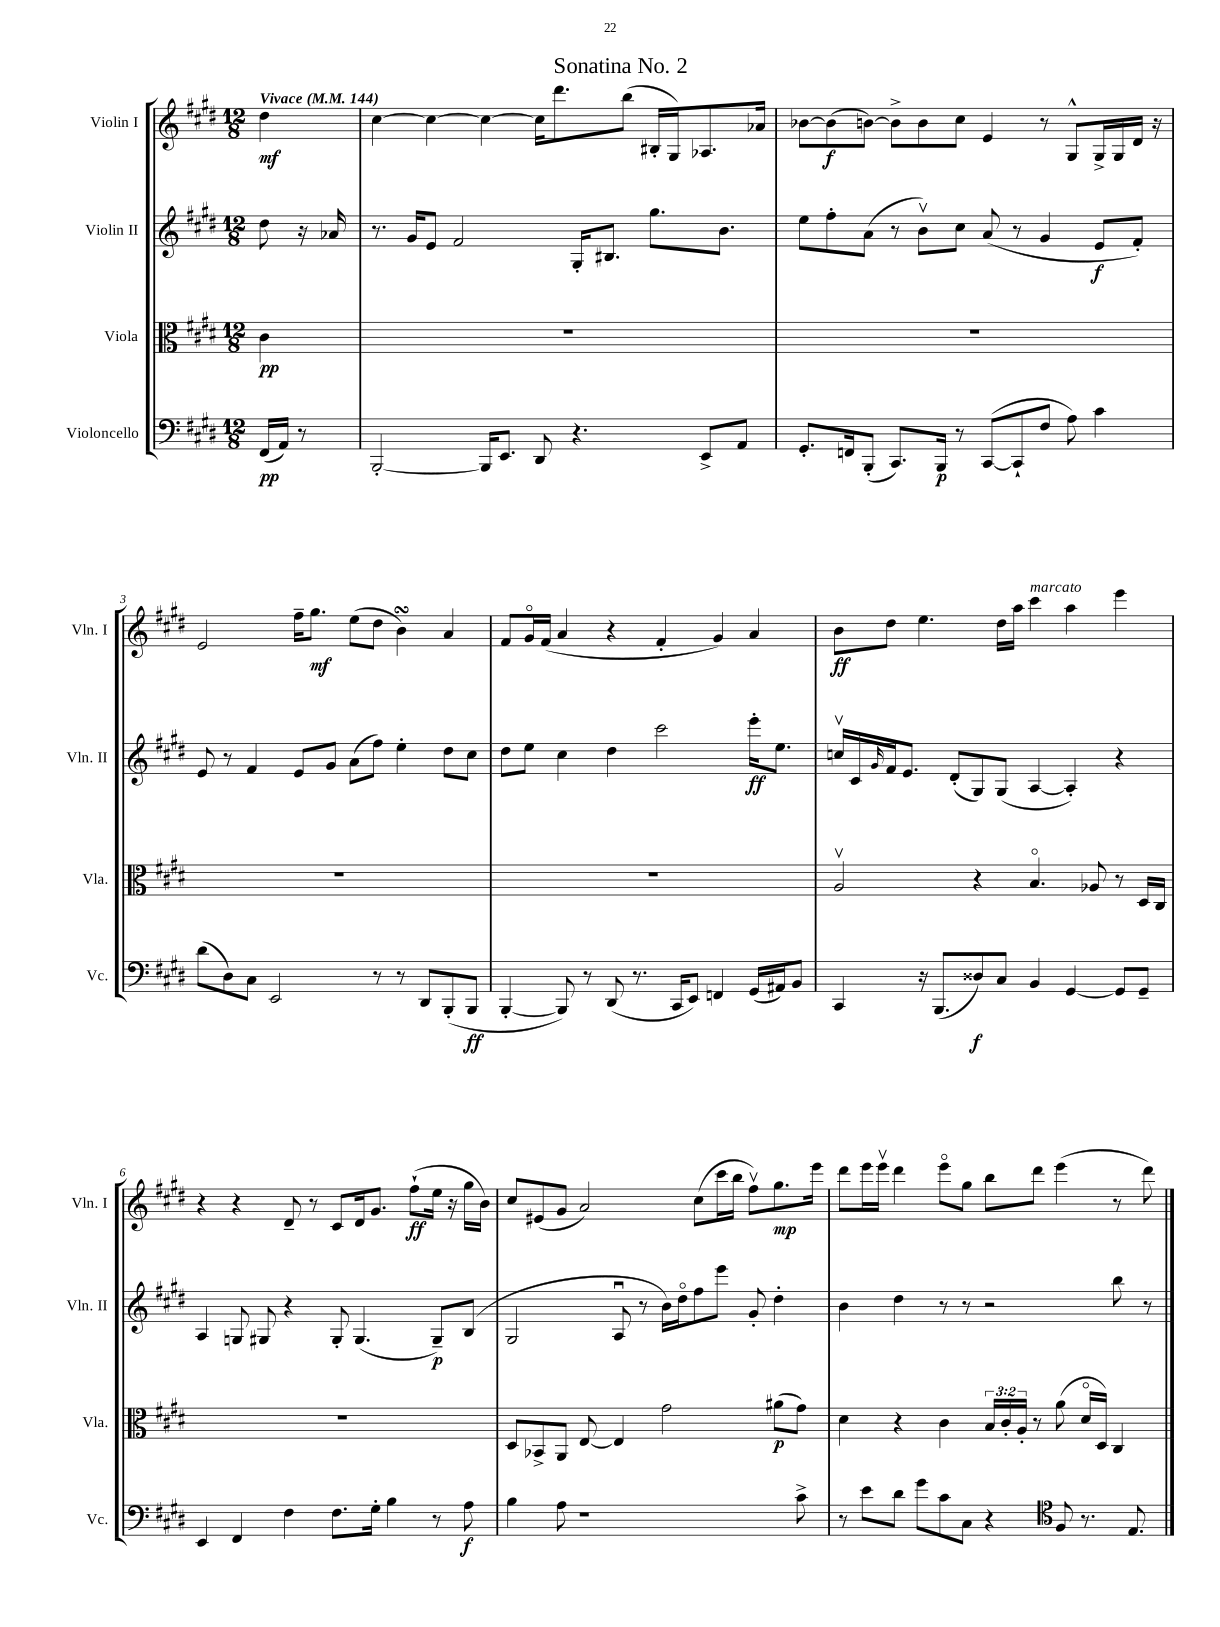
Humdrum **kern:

**kern	**kern	**kern	**kern
*staff4	*staff3	*staff2	*staff1
*clefF4	*clefC3	*clefG2	*clefG2
*k[f#c#g#d#]	*k[f#c#g#d#]	*k[f#c#g#d#]	*k[f#c#g#d#]
*M12/8	*M12/8	*M12/8	*M12/8
*MM144	*MM144	*MM144	*MM144
(16FF#/LL	4c#\	8dd#\	4dd#\
16AA/JJ)	.	.	.
8r	.	16r	.
.	.	16a-/	.
=	=	=	=
[2BBB'/	1.r	8.r	[4cc#\
.	.	16g#/LK	.
.	.	8e/J	4cc#\_
.	.	2f#/	.
16BBB/]LK	.	.	4cc#\_
8.EE/J	.	.	.
8DD#/	.	.	16cc#\]LK
.	.	.	8.ddd#\
4.r	.	16G#'/LK	.
.	.	8.B#/J	.
.	.	.	(8bb\J
.	.	8.gg#\L	16B#'/LL
.	.	.	16G#/J)
8EE^/L	.	.	8.A-/
.	.	8.b\J	.
8AA/J	.	.	.
.	.	.	16a-/Jk
=	=	=	=
8.GG#'/L	1.r	8ee\L	[8b-\L
.	.	8ff#'\	(8b-\]
16FF/k	.	.	.
(8BBB'/J	.	(8a\J	[8b\J)
8.CC#/L)	.	8r	8b^\]L
.	.	8bv\L)	8b\
16BBB/Jk	.	.	.
8r	.	8cc#\J	8cc#\J
([8CC#/L	.	(8a/	4e/
8CC#`/]	.	8r	.
8F#/J	.	4g#/	8r
8A\)	.	.	8G#^^/L
4c#\	.	8e/L	16G#^/L
.	.	.	16G#/
.	.	8f#'/J)	16d#/JJ
.	.	.	16r
=	=	=	=
(8d#\L	1.r	8e/	2e/
8D#\)	.	8r	.
8C#\J	.	4f#/	.
2EE/	.	.	.
.	.	8e/L	16ff#~\LK
.	.	.	8.gg#\J
.	.	8g#/J	.
.	.	(8a\L	(8ee\L
8r	.	8ff#\J)	8dd#\J
8r	.	4ee'\	4b\)
8DD#/L	.	.	.
(8BBB'/	.	8dd#\L	4a/
8BBB/J	.	8cc#\J	.
=	=	=	=
[4BBB'/	1.r	8dd#\L	8f#/L
.	.	8ee\J	16g#o/L
.	.	.	(16f#/JJ
8BBB/])	.	4cc#\	4a/
8r	.	.	.
(8DD#/	.	4dd#\	4r
8.r	.	.	.
.	.	2ccc#\	4f#'/
16CC#/LK	.	.	.
8EE/J)	.	.	.
4FF/	.	.	4g#/)
(16GG#/LL	.	16eee'\LK	4a/
16AA#/J)	.	8.ee\J	.
8BB/J	.	.	.
=	=	=	=
4CC#/	2Av/	16ccv/LL	8b\L
.	.	16c#/	.
.	.	16qqg#/	.
.	.	16f#/J	8dd#\J
.	.	8.e/J	.
16r	.	.	4.ee\
(8.BBB/L	.	.	.
.	.	(8d#'/L	.
8D##/)	4r	8G#/)	.
8C#/J	.	(8G#/J	16dd#\LL
.	.	.	16aa\JJ
4BB/	4.Bo/	[4A/	4ccc#\
[4GG#/	.	4A'/])	4aa\
.	8A-/	.	.
8GG#/]L	8r	4r	4eee\
8GG#~/J	16D#/LL	.	.
.	16C#/JJ	.	.
=	=	=	=
4EE/	1.r	4A/	4r
4FF#/	.	8G/	4r
.	.	8G#/	.
4F#\	.	4r	8d#~/
.	.	.	8r
8.F#\L	.	8G#'/	8c#/L
.	.	(4.G#/	16d#/k
16G#'\Jk	.	.	8.g#/J
4B\	.	.	.
.	.	.	(8ff#`\L
8r	.	8G#~/L)	16ee\Jk
.	.	.	16r
8A\	.	(8B/J	16gg#\LL
.	.	.	16b\JJ)
=	=	=	=
4B\	8D#/L	2G#/	8cc#/L
.	8BB-^/	.	(8e#/
8A\	8AA/J	.	8g#/J
1r	[8E/	.	2a/)
.	4E/]	8Au/	.
.	.	8r	.
.	2g#\	16b\LL)	.
.	.	16dd#o\J	.
.	.	8ff#\	(8cc#\L
.	.	8eee\J	16ccc#\L
.	.	.	16bb\JJ
.	.	8g#'/	8ff#v\L)
.	(8a#\L	4dd#'\	8.gg#\
8c#^\	8g#\J)	.	.
.	.	.	16eee\Jk
=	=	=	=
8r	4d#\	4b\	8ddd#\L
8e\L	.	.	16eee\L
.	.	.	16eeev\JJ
8d#\J	4r	4dd#\	4ddd#\
8g#\L	.	.	.
8c#\	4c#\	8r	8eeeo\L
8C#\J	.	8r	8gg#\J
4r	24B/LL	2r	8bb\L
.	24c#'/	.	.
.	24A'/JJ	.	.
.	8r	.	8ddd#\J
*clefC4	*	*	*
8F#/	(8a\	.	(4eee\
8.r	16d#o/LL	.	.
.	16D#/JJ)	.	.
.	4C#/	8bb\	8r
8.E/	.	.	.
.	.	8r	8ddd#\)
==	==	==	==
*-	*-	*-	*-
